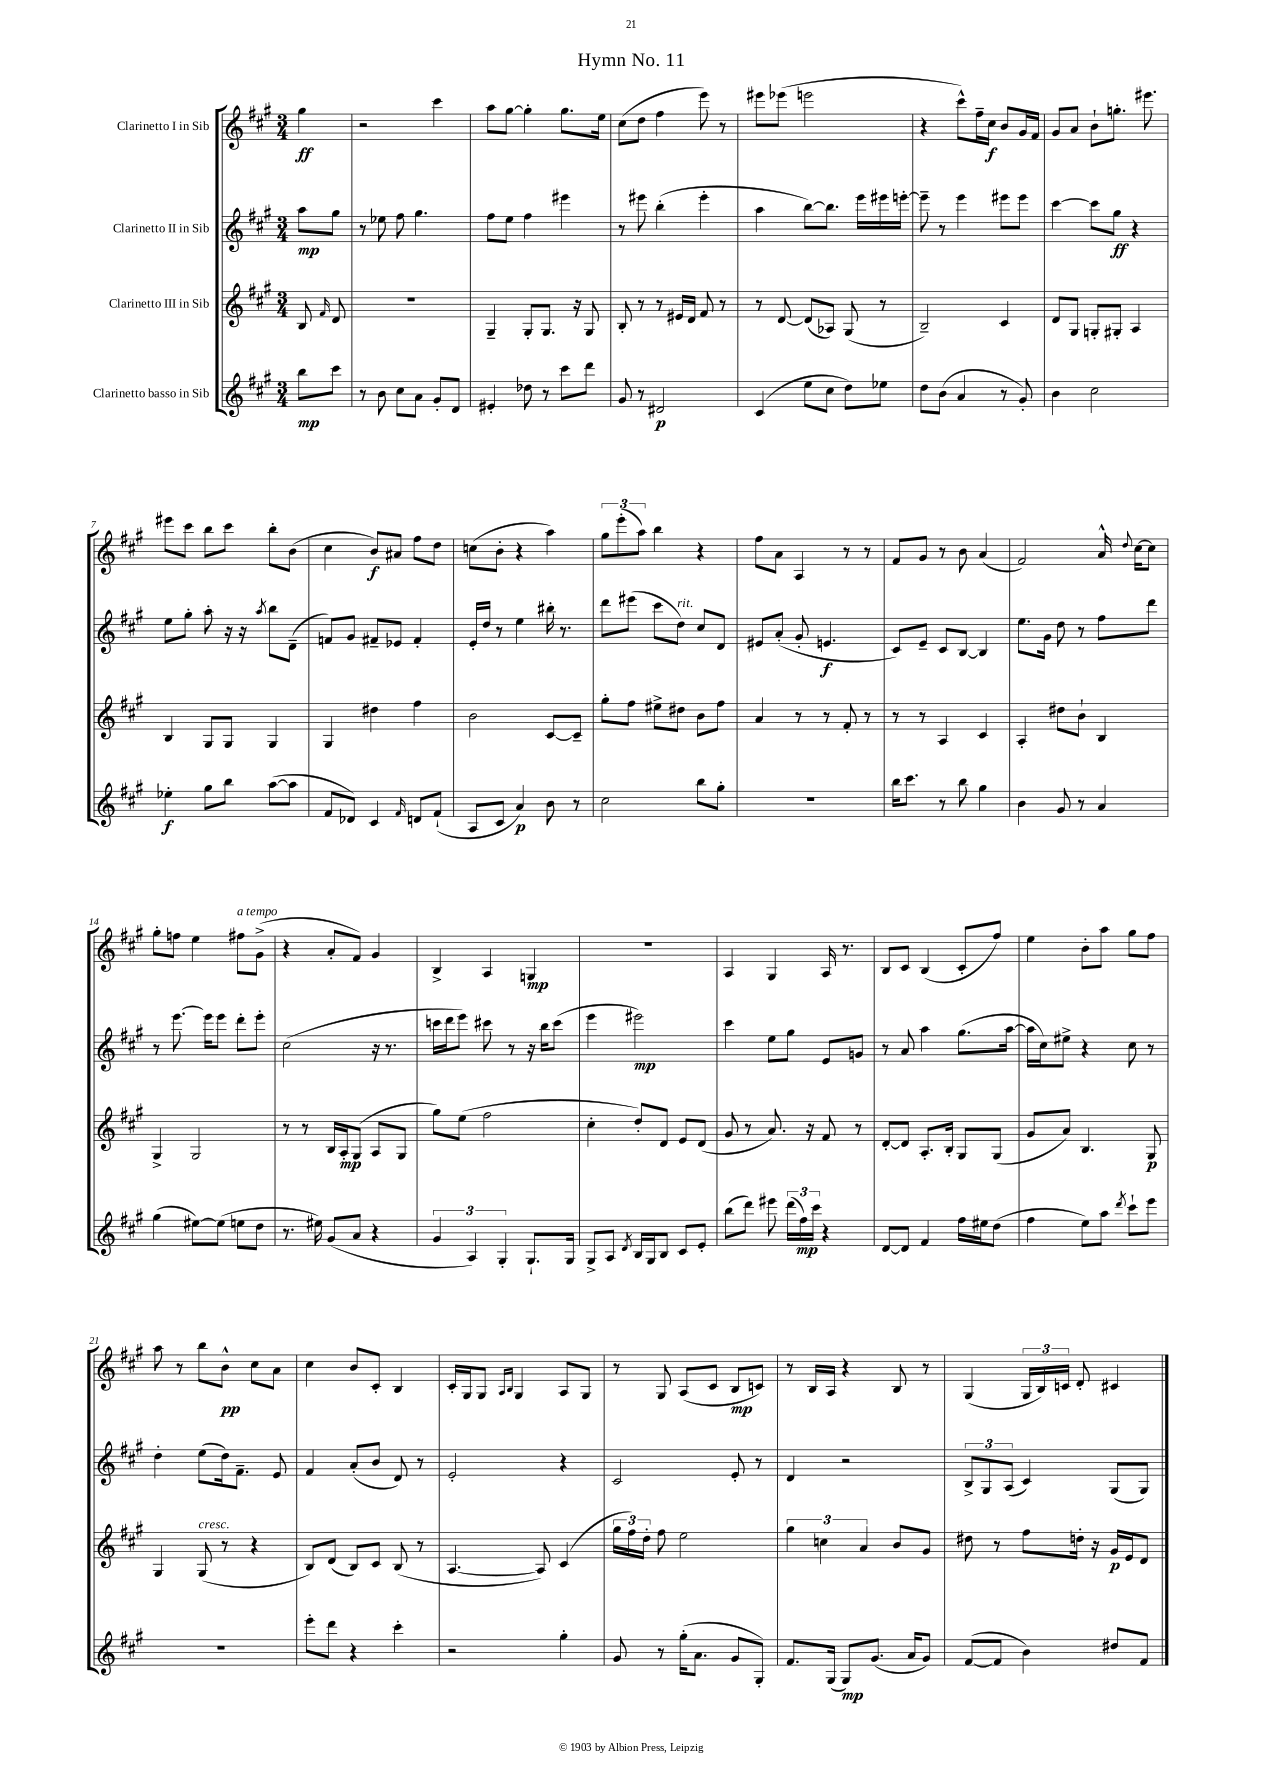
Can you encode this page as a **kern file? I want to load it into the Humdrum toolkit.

**kern	**kern	**kern	**kern
*staff4	*staff3	*staff2	*staff1
*clefG2	*clefG2	*clefG2	*clefG2
*k[f#c#g#]	*k[f#c#g#]	*k[f#c#g#]	*k[f#c#g#]
*M3/4	*M3/4	*M3/4	*M3/4
8bb	8B	8aa	4gg#
.	16qqf#	.	.
8ccc#	8d	8gg#	.
=	=	=	=
8r	2.r	8r	2r
8b	.	8ee-	.
8cc#	.	8ff#	.
8a	.	4.gg#	.
8g#'	.	.	4ccc#
8d	.	.	.
=	=	=	=
4e#'	4G#~	8ff#	8aa
.	.	8ee	[8gg#
8dd-	8G#'	4ff#	4gg#']
8r	8.G#	.	.
8ccc#	.	4eee#	8.gg#
.	16r	.	.
8ddd	8G#	.	.
.	.	.	16ee
=	=	=	=
8g#	8B'	8r	(8cc#
8r	8r	8eee#	8dd
2d#	8r	(4bb'	4ff#
.	16e#	.	.
.	16d	.	.
.	8f#	4eee#'	8eee)
.	8r	.	8r
=	=	=	=
(4c#	8r	4aa	8eee#
.	[8d	.	(8eee-
8ee	(8d]	[8bb)	2eee
8cc#	8A-)	8.bb]	.
8dd)	(8G#	.	.
.	.	16eee	.
8ee-	8r	16eee#	.
.	.	[16eee'	.
=	=	=	=
8dd	2B~)	8eee~]	4r
(8b	.	8r	.
4a	.	4eee	8ccc#^^)
.	.	.	16ff#~
.	.	.	16cc#
8r	4c#	8eee#	8b
8g#')	.	8eee#	16g#
.	.	.	16f#
=	=	=	=
4b	8d	[4ccc#	8g#
.	8G#	.	8a
2cc#	8G'	8ccc#]	8b`
.	8G#'	8gg#	8.gg'
.	4A	4r	.
.	.	.	8.eee#
=	=	=	=
4ee-'	4B	8ee	8eee#
.	.	8gg#'	8ccc#
8gg#	8G#	8aa'	8bb
8bb	8G#	16r	8ccc#
.	.	16r	.
.	.	8qaa	.
([8aa	4G#	8bb	8bb'
8aa]	.	(8d~	(8b
=	=	=	=
8f#	4G#	8f)	4cc#
8d-)	.	8g#	.
4c#	4dd#	8f#~	8b)
.	.	8e-	8a#
16qqf#	.	.	.
8d	4ff#	4f#'	8ff#
(8f#`	.	.	8dd
=	=	=	=
8A	2b	16e'	(8cc
.	.	16dd	.
8c#	.	8r	8b'
4a)	.	4ee	4r
8b	[8c#	16bb#'	4aa)
.	.	8.r	.
8r	8c#~]	.	.
=	=	=	=
2cc#	8gg#'	8ddd	12gg#
.	.	.	(12eee'
.	8ff#	(8eee#	.
.	.	.	12aa)
.	8ee#^	8ccc#	4bb
.	8dd#	8dd)	.
8bb	8b	8cc#	4r
8gg#'	8ff#	8d	.
=	=	=	=
2.r	4a	8e#	8ff#
.	.	(8a'	8a
.	8r	8g#'	4A
.	8r	4.e	.
.	8f#'	.	8r
.	8r	.	8r
=	=	=	=
16bb	8r	8c#)	8f#
8.ccc#	.	.	.
.	8r	8e~	8g#
8r	4A	8c#	8r
8bb	.	[8B	8b
4gg#	4c#	4B]	(4a
=	=	=	=
4b	4A'	8.ee	2f#)
.	.	16g#	.
8g#	8dd#	8dd	.
8r	8b`	8r	.
4a	4B	8ff#	16a^^
.	.	.	8qqdd
.	.	.	[16cc#
.	.	8ddd	8cc#]
=	=	=	=
(4gg#	4G#^	8r	8gg#'
.	.	[8.eee	8ff
[8ee#)	2G#	.	4ee
.	.	16eee]	.
(8ee#]	.	8eee	.
8ee	.	8ddd'	8ff#
8dd	.	8eee'	(8g#^
=	=	=	=
8.r	8r	(2cc#	4r
.	8r	.	.
16ee#)	.	.	.
(8g#	16B	.	8a'
.	16A'	.	.
8a	(8G#	.	8f#)
4r	8A	16r	4g#
.	.	8.r	.
.	8G#	.	.
=	=	=	=
6g#	8gg#)	16ccc	4B^
.	.	16ddd	.
.	(8ee	8eee)	.
6A)	.	.	.
.	2ff#	8ccc#	4A
6G#'	.	.	.
.	.	8r	.
8.G#`	.	16r	4G
.	.	16bb	.
.	.	(8ccc#	.
16G#	.	.	.
=	=	=	=
8G#^	4cc#'	4eee	2.r
8A	.	.	.
8qd	.	.	.
16B	8dd')	2eee#)	.
16G#	.	.	.
8B	8d	.	.
8c#	8e	.	.
8e'	(8d	.	.
=	=	=	=
(8bb	8g#	4ccc#	4A
8ddd)	8r	.	.
8eee#	8.a)	8ee	4G#
(24ddd	.	8gg#	.
24ff#)	.	.	.
.	16r	.	.
24ccc#	.	.	.
4r	8f#	8e	16A
.	.	.	8.r
.	8r	8g	.
=	=	=	=
[8d	[8d'	8r	8B
8d]	8d]	8a	8c#
4f#	8.A'	4aa	(4B
.	16B'	.	.
16ff#	8G#	(8.gg#	8c#'
16ee#	.	.	.
(8dd	(8G#	.	8ff#)
.	.	[16aa	.
=	=	=	=
4ff#	8g#	16aa]	4ee
.	.	16cc#)	.
.	8a)	8ee#^	.
8ee)	4.B	4r	8b'
8aa	.	.	8aa
8qddd	.	.	.
8ccc#`	.	8cc#	8gg#
8eee	8G#	8r	8ff#
=	=	=	=
2.r	4G#	4dd'	8aa
.	.	.	8r
.	(8G#	(8ee	8bb
.	8r	16dd)	8b^^
.	.	8.f#~	.
.	4r	.	8cc#
.	.	8e	8a
=	=	=	=
8eee'	8B)	4f#	4cc#
8ddd	(8d	.	.
4r	8B)	(8a'	8b
.	8c#	8b	8c#'
4ccc#'	(8B	8d)	4B
.	8r	8r	.
=	=	=	=
2r	[4.A	2e'	16c#'
.	.	.	16G#
.	.	.	8G#
.	.	.	16qqA
.	.	.	16qqB
.	.	.	4G#
.	8A])	.	.
4gg#'	(4c#	4r	8A
.	.	.	8G#
=	=	=	=
8g#	24gg#	2c#	8r
.	24ff#)	.	.
.	24dd'	.	.
8r	8ff#	.	8G#
(16gg#'	2ee	.	(8A
8.a	.	.	.
.	.	.	8c#
8g#	.	8e'	8B
8G#')	.	8r	8c)
=	=	=	=
8.f#	6gg#	4d	8r
.	.	.	16B
.	6cc	.	.
(16G#	.	.	16A
8G#)	.	2r	4r
.	6a	.	.
(8.g#	.	.	.
.	8b	.	8B
16a	.	.	.
8g#)	8g#	.	8r
=	=	=	=
([8f#	8dd#	12B^	(4G#
.	.	12G#	.
8f#]	8r	.	.
.	.	(12A	.
4b)	8ff#	4c#)	24G#
.	.	.	24B)
.	.	.	24c
.	16dd'	.	8d'
.	16r	.	.
8dd#	16g#	(8G#	4c#
.	16e	.	.
8f#	8d	8G#)	.
==	==	==	==
*-	*-	*-	*-
